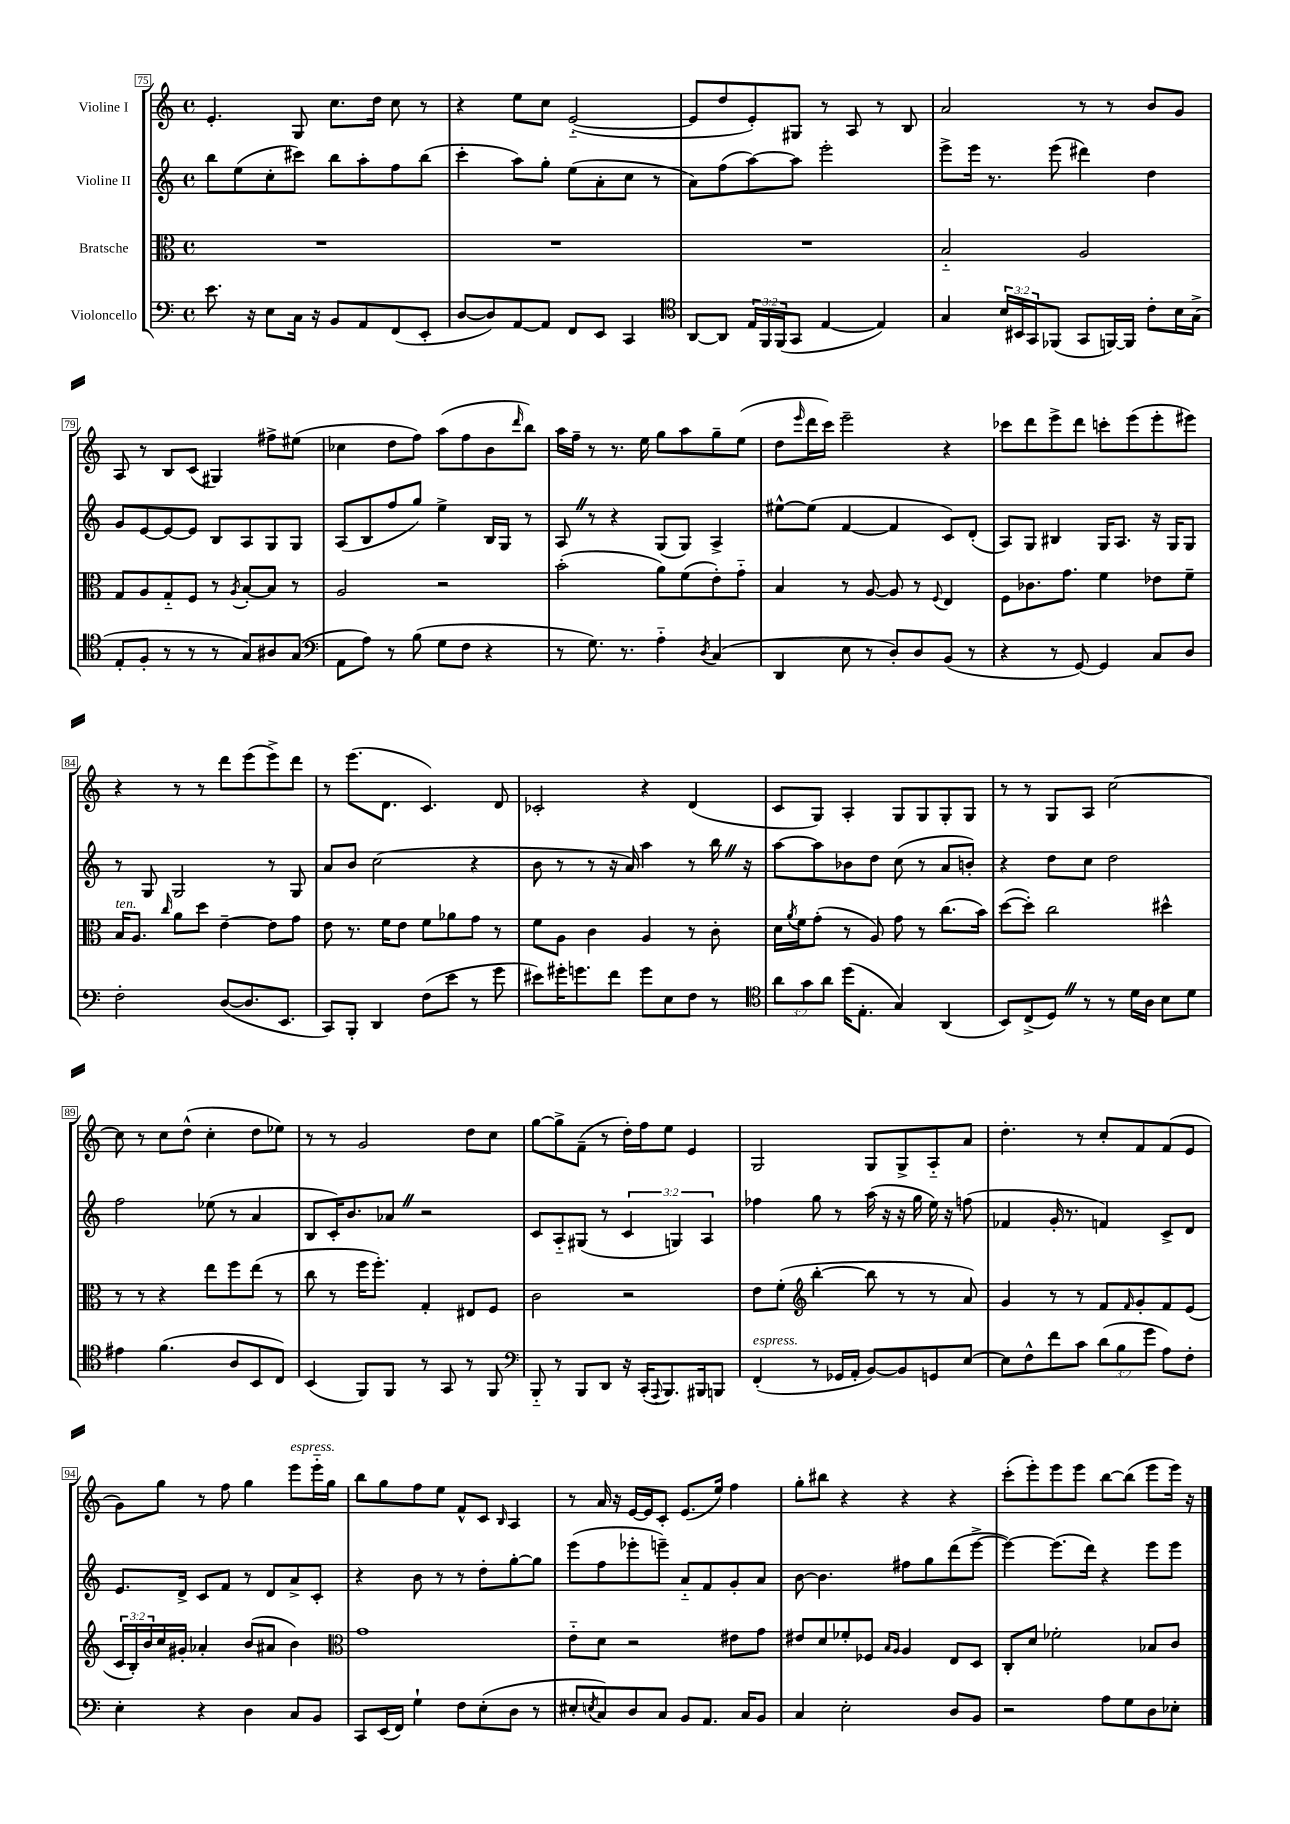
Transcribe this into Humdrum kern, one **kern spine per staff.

**kern	**kern	**kern	**kern
*staff4	*staff3	*staff2	*staff1
*clefF4	*clefC3	*clefG2	*clefG2
*k[]	*k[]	*k[]	*k[]
*M4/4	*M4/4	*M4/4	*M4/4
*met(c)	*met(c)	*met(c)	*met(c)
8.e	1r	8bb	4.e'
.	.	(8ee	.
16r	.	.	.
8E	.	8cc'	.
16C	.	8ccc#)	8G
16r	.	.	.
8BB	.	8bb	8.cc
8AA	.	8aa'	.
.	.	.	16dd
(8FF	.	8ff	8cc
8EE'	.	(8bb	8r
=	=	=	=
[8D	1r	4ccc'	4r
8D])	.	.	.
[8AA	.	8aa)	8ee
8AA]	.	8gg'	8cc
8FF	.	(8ee	([2e'~
8EE	.	8a'	.
4CC	.	8cc	.
.	.	8r	.
=	=	=	=
*clefC4	*	*	*
[8AA	1r	8a)	8e]
8AA]	.	(8ff	8dd
24E	.	[8aa)	8e')
24FF	.	.	.
(24FF	.	.	.
8GG	.	8aa]	8G#
[4E	.	2eee'	8r
.	.	.	8A
4E])	.	.	8r
.	.	.	8B
=	=	=	=
4G	2B'~	8eee^	2a
.	.	16eee	.
.	.	8.r	.
24B	.	.	.
24BB#	.	.	.
24GG	.	.	.
(8FF-	.	(8eee	.
8GG	2A	4ddd#)	8r
[16FF)	.	.	8r
16FF]	.	.	.
8c'	.	4dd	8b
16B	.	.	8g
(16G^	.	.	.
=	=	=	=
8E'	8G	8g	8A
8F'	8A	[8e	8r
8r	8G'~	8e_	8B
8r	8F	8e]	(8c
8r	8r	8B	4G#)
.	8qA	.	.
8G)	[8B'	8A	.
8A#	8B]	8G	8ff#^
(8G	8r	8G	(8ee#
=	=	=	=
*clefF4	*	*	*
8AA	2A	(8A	4cc-
8A)	.	8B	.
8r	.	8ff	8dd
(8B	.	8gg)	8ff)
8G	2r	4ee^	(8aa
8F	.	.	8ff
4r	.	16B	8b
.	.	16G	.
.	.	.	16qqddd
.	.	8r	8bb)
=	=	=	=
8r	(2b'	8A	16aa
.	.	.	16ff~
8.G)	.	8r	8r
.	.	4r	8.r
8.r	.	.	.
.	.	.	16ee
4A'~	8a)	(8G	8gg
.	(8f	8G)	8aa
8qD	.	.	.
(4C	8e')	4A^	8gg~
.	8g'~	.	(8ee
=	=	=	=
4DD	4B	[8ee#^^	8dd
.	.	.	16qqeee
.	.	(8ee#]	16ddd
.	.	.	16ccc)
8E	8r	[4f	2eee~
8r	[8A	.	.
8D')	8A]	4f]	.
8D	8r	.	.
.	8qqF	.	.
(8BB	4E	8c)	4r
8r	.	(8d'	.
=	=	=	=
4r	8F	8A)	8ccc-
.	8.c-	8G	8ddd
8r	.	4B#	8eee^
.	8.g	.	.
[8GG)	.	.	8ddd
4GG]	4f	16G	8ccc'
.	.	8.A	.
.	.	.	(8eee
8C	8e-	16r	8eee'
.	.	16G	.
8D	8f~	8G	8eee#)
=	=	=	=
2F'	16B	8r	4r
.	8.A	.	.
.	.	8G	.
.	16qqcc	.	.
.	8a	2G	8r
.	8dd	.	8r
([8D	[4e~	.	8ddd
8.D]	.	.	(8eee
.	8e]	8r	8eee^)
8.EE	.	.	.
.	8g	8G	8ddd
=	=	=	=
8CC)	8e	8a	8r
8BBB'	8.r	8b	(8.eee
4DD	.	(2cc	.
.	16f	.	8.d
.	8e	.	.
(8F	8f	.	4.c)
8e	8a-	.	.
8r	8g	4r	.
8g	8r	.	8d
=	=	=	=
8e#)	8f	8b	2c-'
16g#'	8A	8r	.
8.g	.	.	.
.	4c	8r	.
8f	.	16r	.
.	.	16a)	.
8g	4A	4aa	4r
8E	.	.	.
8F	8r	8r	(4d
8r	8c'	16bb	.
.	.	16r	.
=	=	=	=
*clefC4	*	*	*
12a	16d	[8aa	8c
.	8qa	.	.
.	16f	.	.
12g	.	.	.
.	(8g'	8aa]	8G)
12a	.	.	.
(16dd	8r	8b-	4A'
8.E'	.	.	.
.	8A)	8dd	.
4G)	8g	(8cc	8G
.	8r	8r	8G
(4AA	(8.cc	8a	8G'
.	.	8b')	8G
.	16b)	.	.
=	=	=	=
8BB)	([8dd	4r	8r
(8C^	8dd'])	.	8r
8D)	2cc	8dd	8G
8r	.	8cc	8A
8r	.	2dd	[2cc
16d	.	.	.
16A	.	.	.
8B	4dd#^^	.	.
8d	.	.	.
=	=	=	=
4e#	8r	2ff	8cc]
.	8r	.	8r
(4.f	4r	.	8cc
.	.	.	(8dd^^
.	8ee	(8ee-	4cc'
8A	8ff	8r	.
8BB	(8ee	4a	8dd
8C)	8r	.	8ee-)
=	=	=	=
(4BB	8cc	8B	8r
.	8r	16c')	8r
.	.	8.b	.
8FF)	16ff	.	2g
.	8.ff')	.	.
8FF	.	8a-	.
8r	4G'	2r	.
8GG	.	.	.
8r	8E#	.	8dd
8FF	8F	.	8cc
=	=	=	=
*clefF4	*	*	*
8BBB'~	2c	8c	[8gg
8r	.	8A'~	8gg^]
8BBB	.	(8G#	(8f~
8DD	.	8r	8r
16r	2r	6c	16dd')
(16CC'	.	.	16ff
8qqAAA	.	.	.
8.BBB)	.	.	8ee
.	.	6G)	.
.	.	.	4e
16BBB#	.	.	.
.	.	6A	.
8BBB	.	.	.
=	=	=	=
(4FF'	8e	4ff-	2G
.	(8f'	.	.
*	*clefG2	*	*
8r	[4bb'	8gg	.
16GG-	.	8r	.
16AA'	.	.	.
[8BB)	8bb]	(16aa	8G
.	.	16r	.
8BB]	8r	16r	8G^
.	.	16gg	.
8GG	8r	16ee)	8A'~
.	.	16r	.
[8E	8a)	(8ff	8a
=	=	=	=
8E]	4g	4f-	4.dd'
8F^^	.	.	.
8f	8r	16g'	.
.	.	8.r	.
8c	8r	.	8r
(12d	8f	4f)	8cc'
12B	.	.	.
.	16qqf	.	.
.	8g'	.	8f
12g	.	.	.
8A)	8f	8c^	(8f
8F'	(8e	8d	8e
=	=	=	=
4E'	24c	8.e	8g)
.	24B')	.	.
.	24b	.	.
.	16cc	.	8gg
.	16g#'	16d^	.
4r	4a-'	8c	8r
.	.	8f	8ff
4D	(8b	8r	4gg
.	8a#	8d	.
8C	4b)	8a^	8eee
8BB	.	8c'	16eee'~
.	.	.	16gg
=	=	=	=
*	*clefC3	*	*
8CC	1g	4r	8bb
(16EE	.	.	8gg
16FF)	.	.	.
4G`	.	8b	8ff
.	.	8r	8ee
8F	.	8r	8f^^
(8E'	.	8dd'	8c
.	.	.	16qqB
8D	.	[8gg'	4A
8r	.	8gg]	.
=	=	=	=
8E#'	8e'~	(8eee	8r
8qE	.	.	.
8C)	8d	8ff	16a
.	.	.	16r
8D	2r	8eee-'	[16e
.	.	.	16e]
8C	.	8eee~)	8c'
8BB	.	8a'~	(8.e
8.AA	.	8f	.
.	.	.	16ee)
.	8e#	8g'	4ff
16C	.	.	.
8BB	8g	8a	.
=	=	=	=
4C	8e#	[8b	8gg'
.	8d	4.b]	8bb#
2E'	8f-'	.	4r
.	8F-	.	.
.	16qqB	.	.
.	16qqA	.	.
.	4A	8ff#	4r
.	.	8gg	.
8D	8E	(8ddd	4r
8BB	8D	[8eee^	.
=	=	=	=
2r	8C'	4eee_)	(8ccc'
.	8d	.	8eee')
.	2f-'	(8.eee]	8eee
.	.	.	8eee
.	.	16ddd)	.
8A	.	4r	[8bb
8G	.	.	(8bb]
8D	8B-	8eee	8eee
8E-'	8c	8eee	16eee)
.	.	.	16r
==	==	==	==
*-	*-	*-	*-
